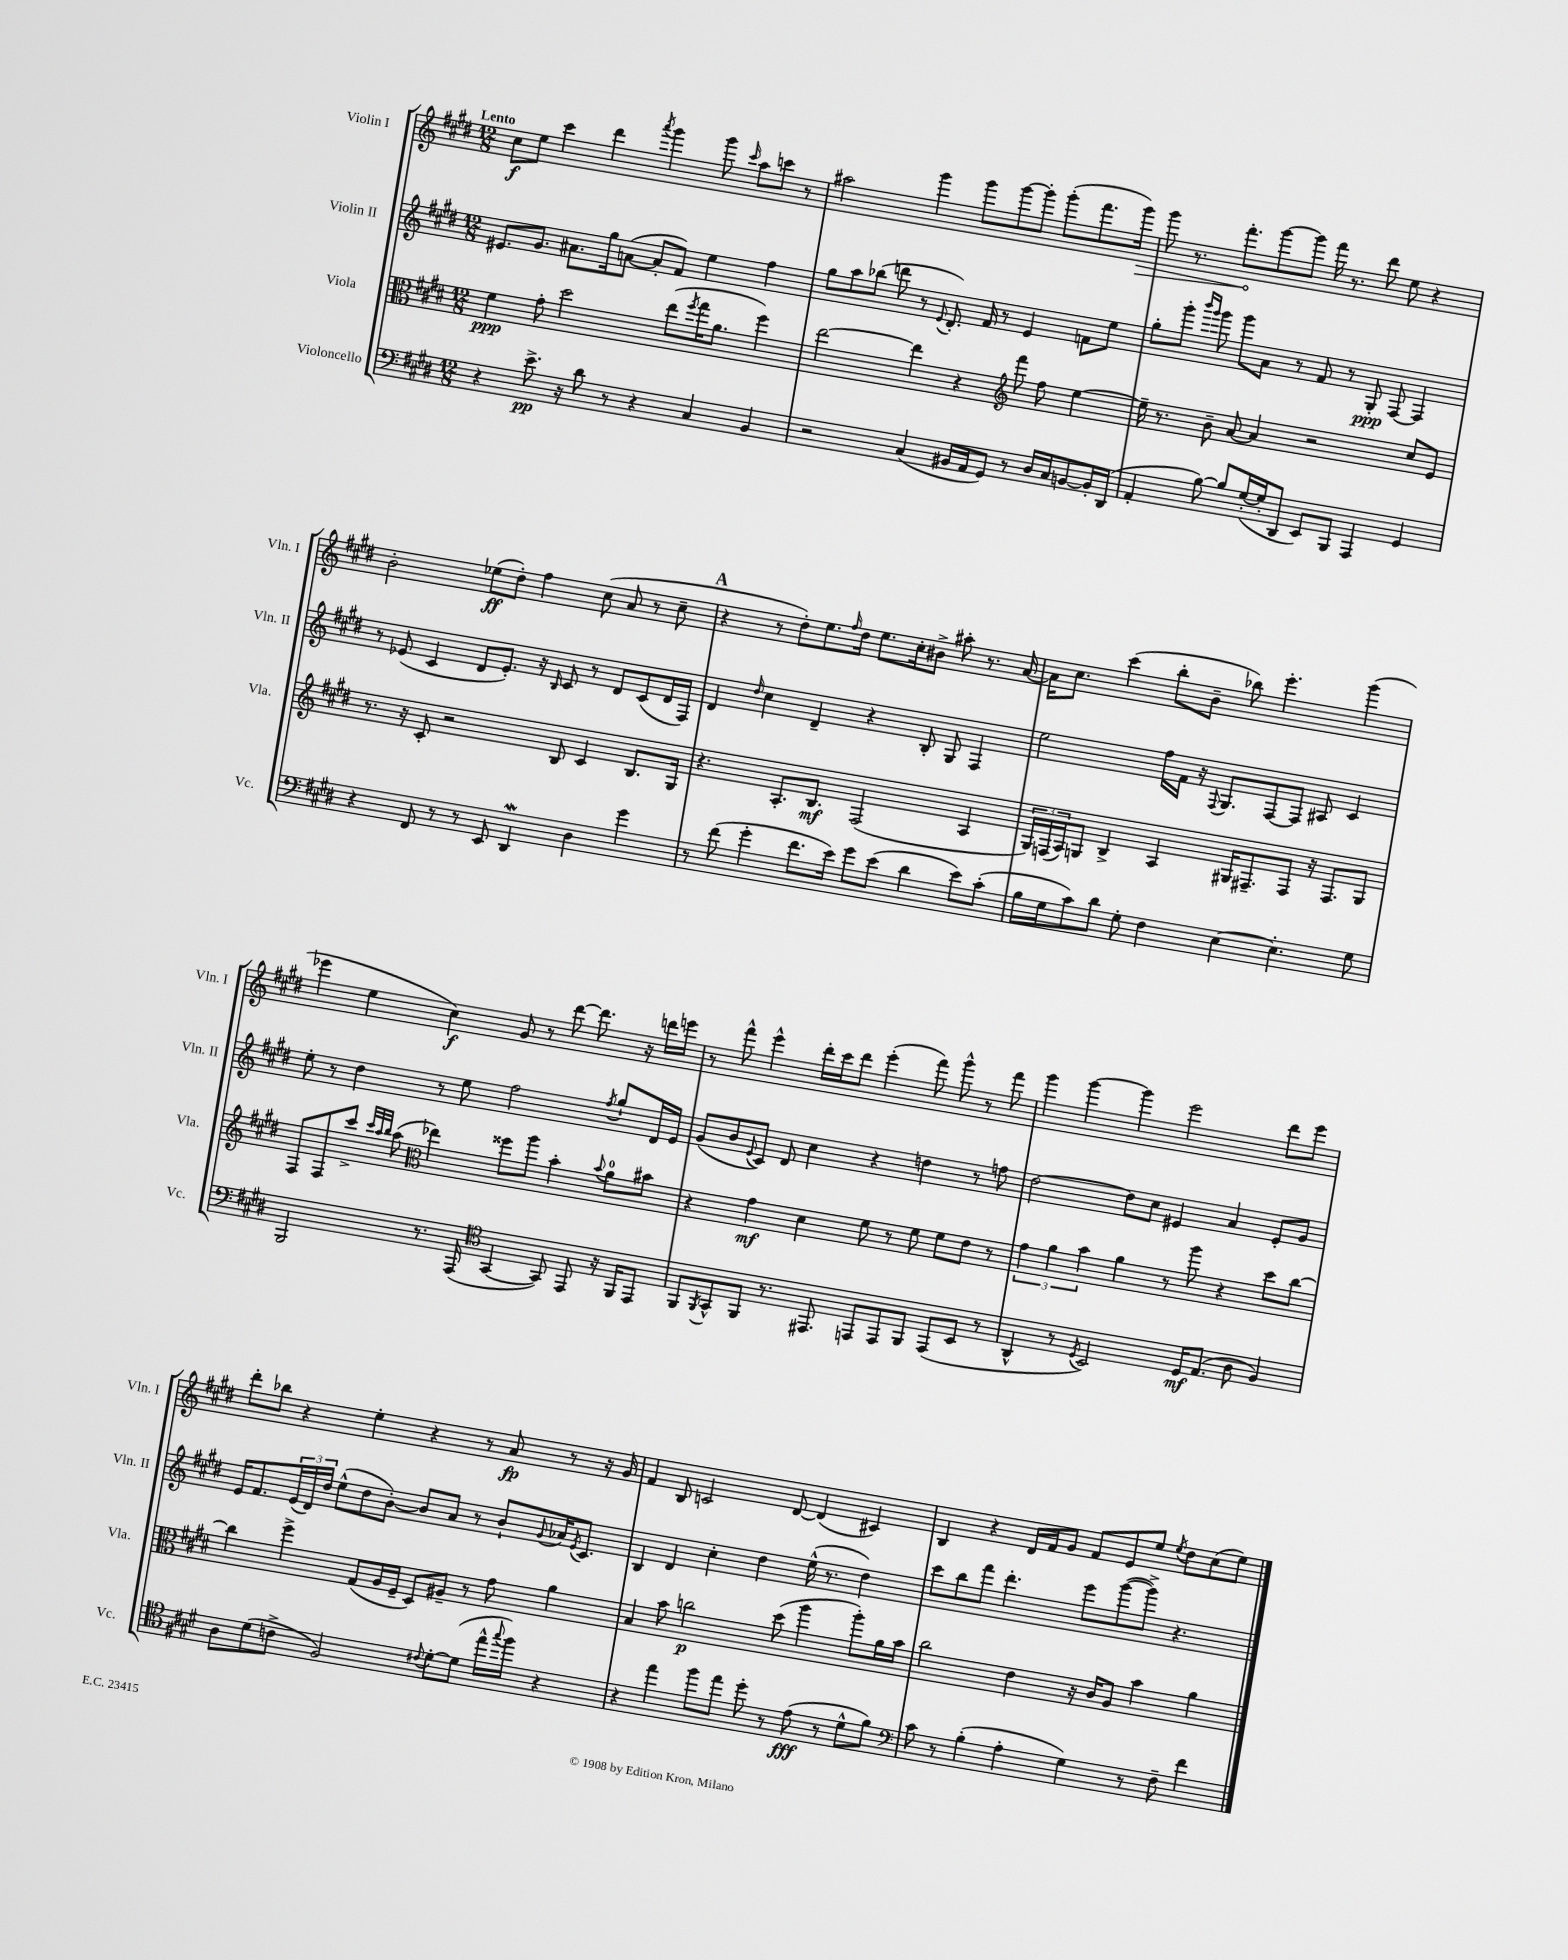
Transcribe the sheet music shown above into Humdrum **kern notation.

**kern	**dynam	**kern	**dynam	**kern	**dynam	**kern	**dynam
*part4	*part4	*part3	*part3	*part2	*part2	*part1	*part1
*staff4	*staff4	*staff3	*staff3	*staff2	*staff2	*staff1	*staff1
*I"Violoncello	*	*I"Viola	*	*I"Violin II	*	*I"Violin I	*
*I'Vc.	*	*I'Vla.	*	*I'Vln. II	*	*I'Vln. I	*
*clefF4	*	*clefC3	*	*clefG2	*	*clefG2	*
*k[f#c#g#d#]	*	*k[f#c#g#d#]	*	*k[f#c#g#d#]	*	*k[f#c#g#d#]	*
*M12/8	*	*M12/8	*	*M12/8	*	*M12/8	*
=1	=1	=1	=1	=1	=1	=1	=1
!	!	!	!	!	!	!LO:TX:a:B:t=Lento	!
4r	.	4f#\	ppp	8.e#X/L	.	8cc#\L	f
.	.	.	.	.	.	8ee\J	.
.	.	.	.	8.g#/J	.	.	.
8.e^\	pp	8g#'\	.	.	.	4ccc#\	.
.	.	2dd#\	.	8.a#X\L	.	.	.
16r	.	.	.	.	.	.	.
8d#\	.	.	.	.	.	4ddd#\	.
.	.	.	.	16gg#\k	.	.	.
8r	.	.	.	([8an\J	.	.	.
.	.	.	.	.	.	8qaaa/	.
4r	.	.	.	8a'/L]	.	4ggg#\	.
.	.	(8ee\L	.	8f#/J)	.	.	.
.	.	8qff#/	.	.	.	.	.
4C#/	.	16gg#\K	.	4ee\	.	8ggg#\	.
.	.	8.a\J	.	.	.	.	.
.	.	.	.	.	.	16qqccc#/	.
.	.	.	.	.	.	8aa\L	.
4BB/	.	4ff#\)	.	4ff#\	.	8cccn\J	.
.	.	.	.	.	.	8r	.
=2	=2	=2	=2	=2	=2	=2	=2
2r	.	[2ee\	.	8gg#\L	.	2aa#X\	.
.	.	.	.	8aa\	.	.	.
.	.	.	.	(8bb-X\J	.	.	.
.	.	.	.	8dddn\	.	.	.
(4C#/	.	4ee\]	.	8r	.	4ggg#\	.
.	.	.	.	8qqe/	.	.	.
.	.	.	.	8.d#'/)	.	.	.
16BB#X/LL	.	4r	.	.	.	8ggg#\L	.
16AA/J	.	.	.	16f#/	.	.	.
8GG#/J)	.	.	.	8r	.	[8ggg#\	.
*	*	*clefG2	*	*	*	*	*
8r	.	8fff#\	.	4e/	.	8ggg#'\J]	.
16D#/LL	.	8ff#\	.	.	.	(8ggg#'\L	.
16C#/J	.	.	.	.	.	.	.
[8BBn/	.	[4ee\	.	8fn\L	.	8.fff#\	.
16BB'/L]	.	.	.	8ee\J	.	.	.
!	!	!	!	!	!	!	!LO:HP:b
(16DD#/JJ	.	.	.	.	.	16ggg#\Jk)	>
=3	=3	=3	=3	=3	=3	=3	=3
4AA'/	.	16ee~\]	.	8gg#'\L	.	8ggg#\	.
.	.	8.r	.	.	.	.	.
.	.	.	.	8ggg#'\J	.	8.r	.
.	.	.	.	16qqbbb/LL	.	.	.
.	.	.	.	16qqggg#/JJ	.	.	.
[8B\)	.	8b~\	.	8ggg#\	.	.	.
.	.	.	.	.	.	8.fff#'\L	.
8B/L]	.	[8a/	.	8ggg#\L	.	.	.
([16G#'/L	.	4a/]	.	8a\J	.	[8ggg#\	]
16G#'/J]	.	.	.	.	.	.	.
8DD#/J	.	.	.	8r	.	8ggg#\J]	.
8EE/L)	.	2r	.	8f#/	.	16fff#\	.
.	.	.	.	.	.	8.r	.
8BBB/J	.	.	.	8r	.	.	.
4AAA/	.	.	.	8G#'/	ppp	8ddd#\	.
.	.	.	.	[8F#/	.	8ee\	.
4GG#/	.	8cc#/L	.	4F#/]	.	4r	.
.	.	8e/J	.	.	.	.	.
!!LO:LB:g=z
=4	=4	=4	=4	=4	=4	=4	=4
4r	.	8.r	.	8r	.	2b'\	.
.	.	.	.	(8e-X/	.	.	.
.	.	16r	.	.	.	.	.
8FF#/	.	8c#'/	.	4c#/	.	.	.
8r	.	2r	.	.	.	.	.
8r	.	.	.	8d#/L	.	(8ee-X\L	ff
8EE/	.	.	.	8.e-'/J)	.	8dd#'\J)	.
4DD#W/	.	.	.	.	.	4ff#\	.
.	.	.	.	16r	.	.	.
.	.	.	.	16qqB/	.	.	.
.	.	8B/	.	8c#/	.	.	.
4D#\	.	4c#/	.	8r	.	(8cc#\	.
.	.	.	.	8d#/L	.	8a/	.
4g#\	.	8.B/L	.	(8c#/	.	8r	.
.	.	.	.	16d#/L	.	8cc#~\	.
.	.	16G#/Jk	.	16F#/JJ)	.	.	.
!!LO:REH:place=s1:t=A
=5	=5	=5	=5	=5	=5	=5	=5
8r	.	4.r	.	4d#/	.	4r	.
(8f#\	.	.	.	.	.	.	.
.	.	.	.	16qqdd#/	.	.	.
4g#'\	.	.	.	4cc#\	.	8r	.
.	.	8.A'/L	.	.	.	8dd#'\L)	.
8.f#\L	.	.	.	4d#~/	.	8.ee\	.
.	.	8.B/J	mf	.	.	.	.
.	.	.	.	.	.	16qqff#/	.
16e\Jk)	.	.	.	.	.	16dd#\Jk	.
8g#\L	.	(2F#/	.	4r	.	8.ee\L	.
(8e\J	.	.	.	.	.	.	.
.	.	.	.	.	.	16cc#'\k	.
4d#\	.	.	.	8B'/	.	8b#X^\J	.
.	.	.	.	8G#/	.	8aa#X'\	.
8e\L)	.	4A/	.	4F#/	.	8.r	.
(8c#'\J	.	.	.	.	.	.	.
.	.	.	.	.	.	[16a/	.
=6	=6	=6	=6	=6	=6	=6	=6
16B\LL	.	24G#/LL)	.	2ee\	.	16a\KL]	.
.	.	(24Fn/	.	.	.	.	.
16G#\J	.	.	.	.	.	8.cc#\J	.
.	.	24A/J)	.	.	.	.	.
8c#\)	.	8Gn/J	.	.	.	.	.
8d#\J	.	4B^/	.	.	.	(4ccc#\	.
8G#'\	.	.	.	.	.	.	.
4F#\	.	4A/	.	16ff#\LL	.	8bb'\L	.
.	.	.	.	16f#\JJ	.	.	.
.	.	.	.	16r	.	8b~\J	.
.	.	.	.	8qqF#/	.	.	.
.	.	.	.	8.G#/L	.	.	.
[4E\	.	16G#X/KL	.	.	.	8bb-X\)	.
.	.	8.F#X~/	.	.	.	.	.
.	.	.	.	[8F#/	.	4.eee'\	.
4.E'\]	.	8F#/J	.	8F#/J]	.	.	.
.	.	16r	.	8A#X/	.	.	.
.	.	8.F#/L	.	.	.	.	.
.	.	.	.	4c#/	.	(4ggg#\	.
8G#\	.	8G#/J	.	.	.	.	.
!!LO:LB:g=z
=7	=7	=7	=7	=7	=7	=7	=7
2BBB/	.	8F#/L	.	8ee'\	.	4eee-X\	.
.	.	8F#/	.	8r	.	.	.
.	.	8ccc#^/J	.	4dd#\	.	4ee\	.
.	.	32qqccc#/LLL	.	.	.	.	.
.	.	32qqaa/	.	.	.	.	.
.	.	32qqbb/JJJ	.	.	.	.	.
.	.	(8aa\	.	.	.	.	.
*	*	*clefC3	*	*	*	*	*
8.r	.	4ee-X\)	.	8r	.	4cc#\)	f
.	.	.	.	8ee\	.	.	.
(16AAA/	.	.	.	.	.	.	.
*clefC4	*	*	*	*	*	*	*
[4GG#/	.	8ff##X\L	.	2ff#\	.	8g#/	.
.	.	8aa\J	.	.	.	8r	.
8GG#/])	.	4b'\	.	.	.	[8ddd#\	.
8EE/	.	.	.	.	.	8.ddd#\]	.
.	.	8qqb/	.	8qff#/	.	.	.
16r	.	8a\L	.	8gg#`/L	.	.	.
16FF#/KL	.	.	.	.	.	16r	.
8EE/J	.	8b#X\J	.	16d#/L	.	16dddn\LL	.
.	.	.	.	16e/JJ	.	16eeen\JJ	.
=8	=8	=8	=8	=8	=8	=8	=8
8FF#/L	.	4r	.	(8g#/L	.	8r	.
8qFF#/	.	.	.	.	.	.	.
8GG#^^/	.	.	.	8b/	.	8fff#^^\	.
.	.	.	.	8qqe/	.	.	.
8FF#/J	.	4g#\	mf	8c#/J)	.	4eee^^\	.
8.r	.	.	.	8d#/	.	.	.
.	.	4d#\	.	4cc#\	.	16ddd#'\LL	.
8.EE#X/	.	.	.	.	.	16ccc#\J	.
.	.	.	.	.	.	8ddd#\J	.
8EEn/L	.	8f#\	.	4r	.	(4eee'\	.
8EE/	.	8r	.	.	.	.	.
8FF#/J	.	8f#\	.	4ddn\	.	8fff#\)	.
(8EE/L	.	8f#\L	.	.	.	8ggg#^^\	.
8BB/J	.	8e\J	.	8r	.	8r	.
8r	.	8r	.	8ffn\	.	8fff#\	.
=9	=9	=9	=9	=9	=9	=9	=9
4AA^^/	.	6g#\	.	[2dd#\	.	4ggg#\	.
.	.	6a\	.	.	.	.	.
8r	.	.	.	.	.	[4ggg#\	.
.	.	6b\	.	.	.	.	.
8qD#/	.	.	.	.	.	.	.
2BB/)	.	.	.	.	.	.	.
.	.	4a\	.	8dd#\L]	.	4ggg#\]	.
.	.	.	.	8cc#\J	.	.	.
.	.	8r	.	4e#X/	.	2eee\	.
16D#/KL	mf	8aa\	.	.	.	.	.
(8.E/J	.	.	.	.	.	.	.
.	.	4r	.	4a/	.	.	.
8A\	.	.	.	.	.	.	.
4F#/)	.	8dd#\L	.	8e#'/L	.	8ddd#\L	.
.	.	[8cc#\J	.	8g#/J	.	8eee\J	.
!!LO:LB:g=z
=10	=10	=10	=10	=10	=10	=10	=10
8A\L	.	4cc#\]	.	16e/KL	.	8ddd#'\L	.
.	.	.	.	8.f#/	.	.	.
(8d#\	.	.	.	.	.	8bb-X\J	.
8cn^\J	.	4ff#^\	.	(24e/L	.	4r	.
.	.	.	.	24d#/)	.	.	.
.	.	.	.	24dd#/JJ	.	.	.
2F#/)	.	.	.	(8ee^^\L	.	.	.
.	.	(8G#/L	.	8dd#\	.	4ee'\	.
.	.	16A/L	.	[8b'\J)	.	.	.
.	.	16F#~/JJ	.	.	.	.	.
.	.	8D#/L)	.	8b/L]	.	4r	.
8qqc#X/	.	.	.	.	.	.	.
[8d#'\L	.	8A#X~/J	.	8a/J	.	.	.
(8d#\J]	.	8r	.	8r	.	8r	.
16ee^^\LL	.	8g#\	.	8b`/L	.	8a/	fp
8qqgg#/	.	.	.	.	.	.	.
16ff#\JJ)	.	.	.	.	.	.	.
.	.	.	.	8qqg#/	.	.	.
4r	.	4a\	.	16a-X/K	.	8r	.
.	.	.	.	8qe/	.	.	.
.	.	.	.	8.c#/J	.	.	.
.	.	.	.	.	.	16r	.
.	.	.	.	.	.	16g#/	.
=11	=11	=11	=11	=11	=11	=11	=11
4r	.	4B/	.	4B/	.	4f#/	.
4ee\	.	8b\	.	4d#/	.	8B/	.
.	.	2ccn\	p	.	.	2cn/	.
8ff#\L	.	.	.	4cc#'\	.	.	.
8ee\J	.	.	.	.	.	.	.
8dd#'\	.	.	.	4dd#\	.	.	.
8r	.	(8dd#\	.	.	.	[8d#/	.
(8e\	fff	4aa\	.	(16ee^^\	.	(4d#/]	.
.	.	.	.	8.r	.	.	.
8r	.	.	.	.	.	.	.
8d#^^\L	.	8aa'\L)	.	4dd#\)	.	4c#X/)	.
8f#\J)	.	16a\L	.	.	.	.	.
.	.	16b\JJ	.	.	.	.	.
=12	=12	=12	=12	=12	=12	=12	=12
*clefF4	*	*	*	*	*	*	*
8c#\	.	2cc#\	.	8ccc#\L	.	4B/	.
8r	.	.	.	8bb\	.	.	.
(4B'\	.	.	.	8fff#\J	.	4r	.
.	.	.	.	4.ddd#'\	.	.	.
4A'\	.	4e\	.	.	.	16d#/LL	.
.	.	.	.	.	.	16f#/J	.
.	.	.	.	.	.	8g#/J	.
4G#\)	.	16r	.	8eee\L	.	8f#/L	.
.	.	16c#/KL	.	.	.	.	.
.	.	8A/J	.	([8ggg#\	.	8e/	.
8r	.	4b\	.	8ggg#^\J])	.	8ee/J	.
.	.	.	.	.	.	8qee/	.
8F#~\	.	.	.	4.r	.	8dd#\L	.
4f#\	.	4a\	.	.	.	(8cc#\	.
.	.	.	.	.	.	8ee\J)	.
==	==	==	==	==	==	==	==
*-	*-	*-	*-	*-	*-	*-	*-
